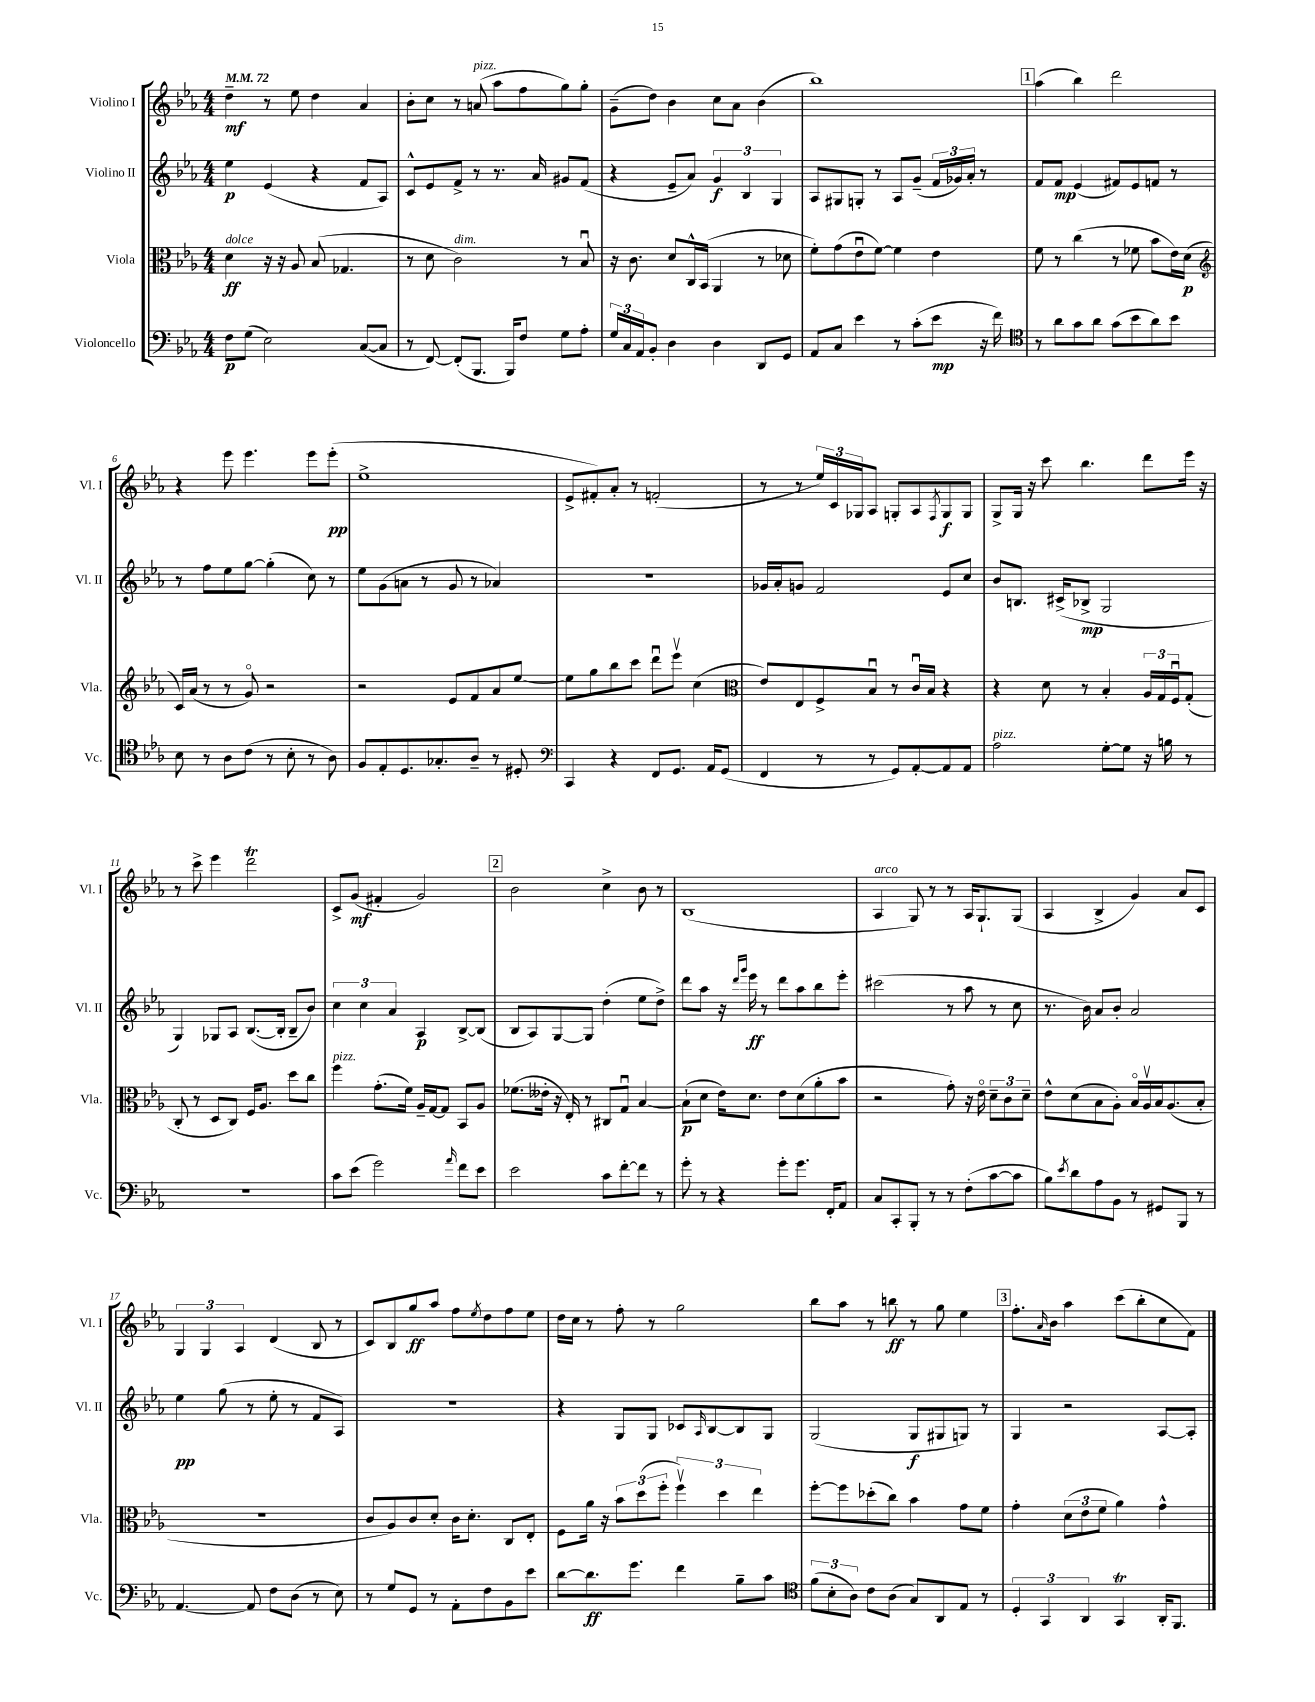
<<
\new StaffGroup <<
\new Staff = "s0" \with { instrumentName = "Violino I" shortInstrumentName = "Vl. I" } {
    \clef treble \key ees \major \numericTimeSignature \time 4/4 \tempo 4 = 72
    d''4--\mf r8 ees''8 d''4 aes'4 |
    bes'8-. c''8 r8 a'8^\markup { \italic "pizz." }( aes''8 f''8 g''8) g''8-. |
    g'8--( d''8) bes'4 c''8 aes'8 bes'4( |
    bes''1) |
    \mark \markup { \box "1" } aes''4( bes''4) d'''2 |
    r4 ees'''8 ees'''4. ees'''8 ees'''8-.\pp( |
    ees''1-> |
    ees'8-> fis'8-.) aes'8-. r8 f'2-.( |
    r8 r8 \tuplet 3/2 { ees''16) c'16 ges16 } aes8 g8-. aes8 \acciaccatura { f8 } g8\f g8 |
    g8-> g16 r16 c'''8 bes''4. d'''8 ees'''16 r16 |
    r8 c'''8-> ees'''4 d'''2\trill |
    c'8-> g'8\mf( fis'4-. g'2) |
    \mark \markup { \box "2" } bes'2 c''4-> bes'8 r8 |
    bes1( |
    aes4^\markup { \italic "arco" } g8) r8 r8 aes16 g8.-! g8( |
    aes4 bes4-> g'4) aes'8 c'8 |
    \tuplet 3/2 { g4 g4 aes4 } d'4( bes8 r8 |
    c'8) bes8 g''8\ff aes''8 f''8 \acciaccatura { ees''8 } d''8 f''8 ees''8 |
    d''16 c''16 r8 f''8-. r8 g''2 |
    bes''8 aes''8 r8 b''8\ff r8 g''8 ees''4 |
    \mark \markup { \box "3" } f''8.-. \grace { aes'16 } bes'16 aes''4 c'''8( bes''8-. c''8 f'8) \bar "|." |
}
\new Staff = "s1" \with { instrumentName = "Violino II" shortInstrumentName = "Vl. II" } {
    \clef treble \key ees \major \numericTimeSignature \time 4/4
    ees''4\p ees'4( r4 f'8 aes8) |
    c'8-^ ees'8 f'8-> r8 r8. aes'16 gis'8 f'8( |
    r4 ees'8-- aes'8) \tuplet 3/2 { g'4\f bes4 g4 } |
    aes8 gis8 g8-. r8 aes8 g'8--( \tuplet 3/2 { f'16 ges'16) aes'16-. } r8 |
    \mark \markup { \box "1" } f'8 f'8\mp ees'4( fis'8) ees'8 f'8 r8 |
    r8 f''8 ees''8 g''8~ g''4-.( c''8) r8 |
    ees''8 g'8( a'8 r8 g'8 r8 aes'4) |
    R1 |
    ges'16 aes'16-. g'8 f'2 ees'8 c''8 |
    bes'8 b8. cis'16->( bes8->\mp g2 |
    g4) ges8 aes8 bes8.~( bes16-. bes8-- bes'8) |
    \tuplet 3/2 { c''4 c''4 aes'4 } aes4\p bes8~-> bes8( |
    \mark \markup { \box "2" } bes8 aes8) g8~ g8 d''4-.( ees''8 d''8->) |
    d'''8 aes''8 r16 \grace { d'''16 g'''16 } ees'''16\ff r8 d'''8 aes''8 bes''8 ees'''8-. |
    cis'''2( r8 aes''8 r8 c''8 |
    r8. bes'16) aes'8 bes'8-. aes'2 |
    ees''4\pp g''8( r8 ees''8-. r8 f'8 aes8) |
    R1 |
    r4 g8 g8 ces'8 \grace { aes16 } bes8~ bes8 g8 |
    g2( g8\f gis8 g8) r8 |
    \mark \markup { \box "3" } g4 r2 aes8~ aes8-. \bar "|." |
}
\new Staff = "s2" \with { instrumentName = "Viola" shortInstrumentName = "Vla." } {
    \clef alto \key ees \major \numericTimeSignature \time 4/4
    d'4\ff^\markup { \italic "dolce" } r16 r16 aes8 bes8( ges4. |
    r8 d'8 c'2^\markup { \italic "dim." }) r8 bes8\downbow |
    r16 c'8. d'8 c16-^ bes,16( aes,4 r8 des'8 |
    f'8-.) g'8( ees'8\downbow f'8~) f'4 ees'4 |
    \mark \markup { \box "1" } f'8 r8 c''4( r8 fes'8 bes'8 ees'16) d'16\p( |
    \clef treble c'16) aes'16( r8 r8 g'8\flageolet) r2 |
    r2 ees'8 f'8 aes'8 ees''8~ |
    ees''8 g''8 bes''8 c'''8 d'''8\downbow ees'''8\upbow c''4( |
    \clef alto ees'8) ees8 f8-> bes8\downbow r8 c'16\downbow bes16 r4 |
    r4 d'8 r8 bes4-. \tuplet 3/2 { aes16 g16 f16\downbow } g8-.( |
    c8-. r8 d8 c8) f16 aes8. d''8 c''8 |
    f''4^\markup { \italic "pizz." } g'8.-.( f'16) aes16-- g16~ g8 bes,8 aes8 |
    \mark \markup { \box "2" } fes'8.( eeses'16-. r16 ees16-.) r8 cis8 g8\downbow bes4~ |
    bes8-!\p( d'8 ees'16) d'8. ees'8 d'8( aes'8-. bes'8 |
    r2 g'8-.) r16 ees'16\flageolet \tuplet 3/2 { d'8-- c'8 d'8-- } |
    ees'8-^ d'8( bes8 aes8-.) bes16\flageolet aes16\upbow bes16 aes8.( bes8-. |
    R1 |
    c'8 aes8) c'8 d'8-. c'16 d'8.-. c8 ees8-. |
    f8 aes'16 r16 \tuplet 3/2 { bes'8 d''8( f''8-. } \tuplet 3/2 { f''4\upbow) d''4 ees''4 } |
    f''8~-. f''8 des''8-.( c''8) bes'4 g'8 f'8 |
    \mark \markup { \box "3" } g'4-. \tuplet 3/2 { d'8( ees'8 f'8 } aes'4) g'4-^ \bar "|." |
}
\new Staff = "s3" \with { instrumentName = "Violoncello" shortInstrumentName = "Vc." } {
    \clef bass \key ees \major \numericTimeSignature \time 4/4
    f8\p g8( ees2) c8~( c8 |
    r8 f,8~) f,8-.( bes,,8. bes,,16) f8 g8 aes8-. |
    \tuplet 3/2 { g16 c16 aes,16 } bes,8-. d4 d4 d,8 g,8 |
    aes,8 c8 ees'4 r8 c'8-.( ees'8\mp r16 f'16) |
    \mark \markup { \box "1" } \clef tenor r8 aes'8 g'8 aes'8 g'8( bes'8 aes'8) bes'8 |
    bes8 r8 aes8 c'8( r8 bes8-. r8 aes8) |
    f8 ees8-. d8. ges8.-. aes8-- r8 dis8-. |
    \clef bass c,4 r4 f,8 g,8. aes,16 g,8( |
    f,4 r8 r8 g,8) aes,8~-. aes,8 aes,8 |
    aes2^\markup { \italic "pizz." } g8~-. g8 r16 b16 r8 |
    R1 |
    c'8 ees'8( g'2) \grace { aes'16 } f'8 ees'8 |
    \mark \markup { \box "2" } ees'2 c'8 f'8~-. f'8 r8 |
    g'8-. r8 r4 g'8-. g'8. f,16-. aes,8 |
    c8 c,8-. bes,,8-. r8 r8 f8-.( c'8~ c'8 |
    bes8) \acciaccatura { ees'8 } d'8 aes8 bes,8 r8 gis,8 bes,,8 r8 |
    aes,4.~ aes,8 f8 d8( r8 ees8) |
    r8 g8 g,8 r8 aes,8-. f8 bes,8 ees'8 |
    d'8~ d'8.\ff g'8. f'4 bes8-- c'8 |
    \clef tenor \tuplet 3/2 { f'8( bes8-. aes8) } c'8 aes8( g8) aes,8 ees8 r8 |
    \mark \markup { \box "3" } \tuplet 3/2 { d4-. g,4 aes,4 } g,4\trill aes,16-. f,8. \bar "|." |
}
>>
>>
